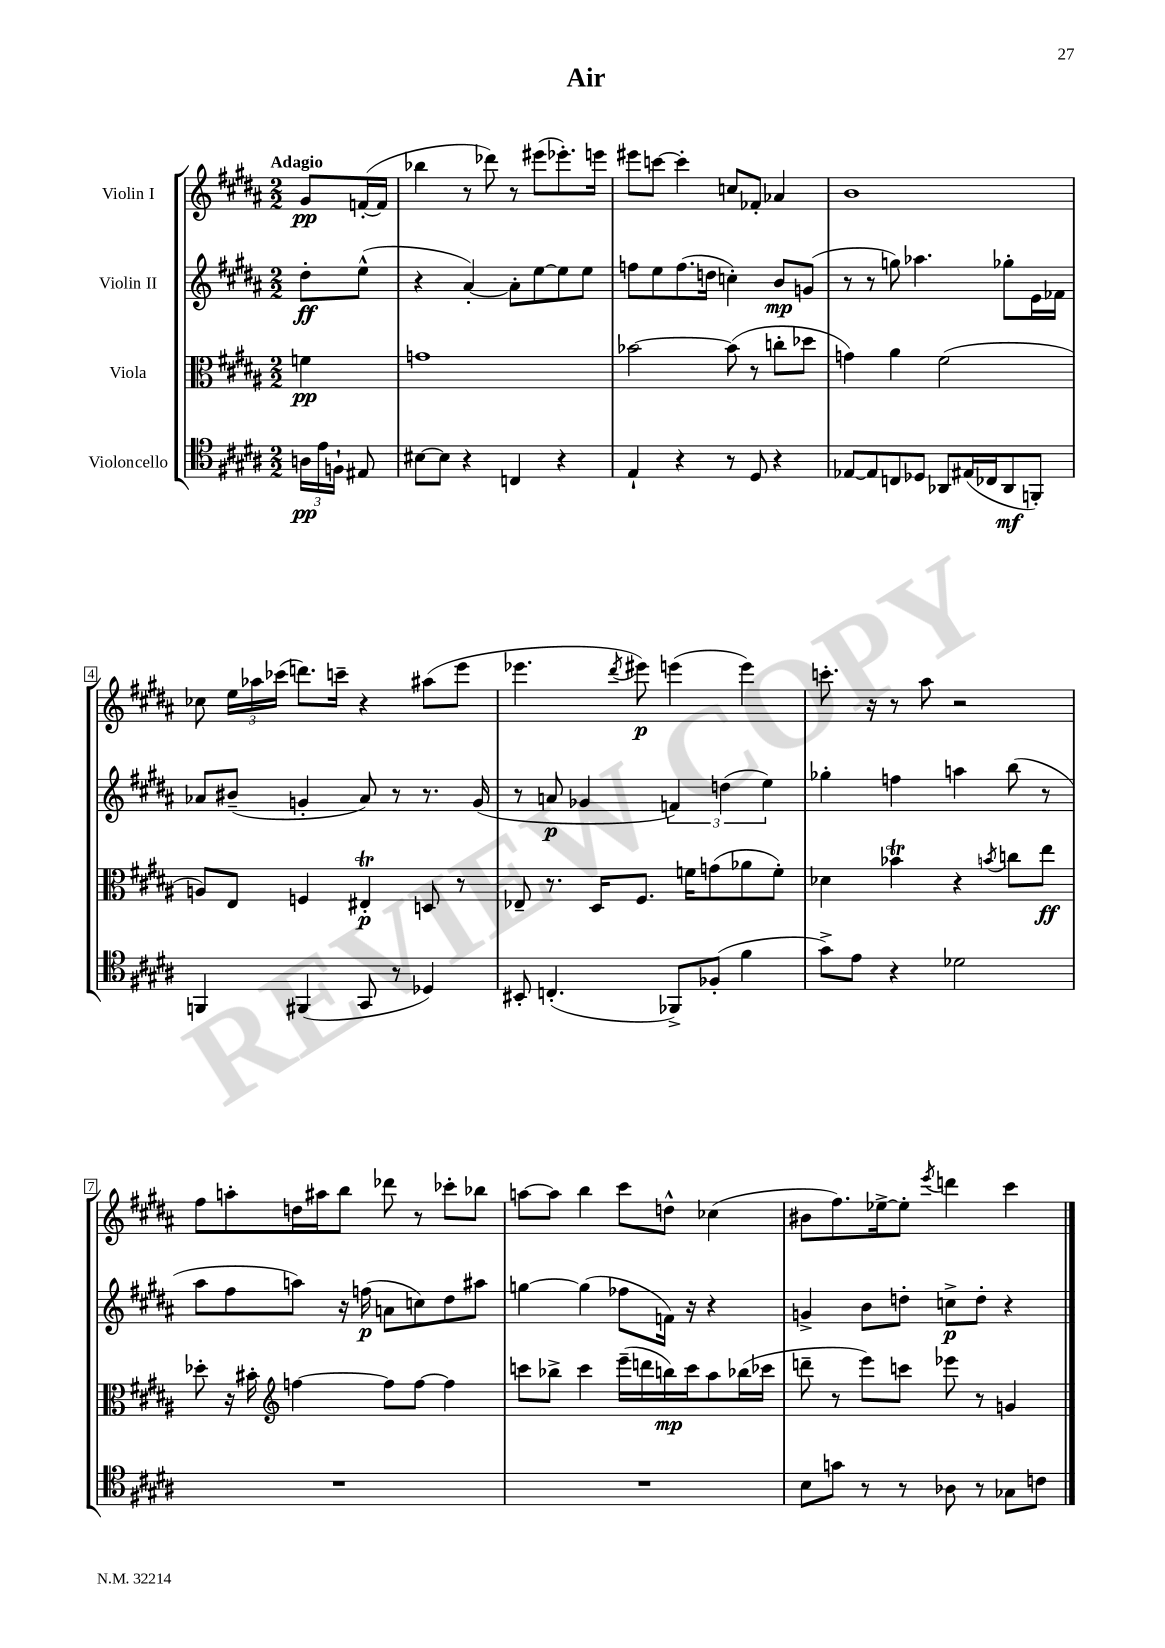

**kern	**kern	**kern	**kern
*staff4	*staff3	*staff2	*staff1
*clefC4	*clefC3	*clefG2	*clefG2
*k[f#c#g#d#a#]	*k[f#c#g#d#a#]	*k[f#c#g#d#a#]	*k[f#c#g#d#a#]
*M2/2	*M2/2	*M2/2	*M2/2
24A	4f	8dd#'	8g#
24e	.	.	.
24F`	.	.	.
8E#	.	(8ee^^	([16f'
.	.	.	16f]
=	=	=	=
[8B#	1g	4r	4bb-
8B#]	.	.	.
4r	.	[4a#')	8r
.	.	.	8ddd-)
4C	.	8a#']	8r
.	.	[8ee	(8eee#
4r	.	8ee]	8.eee-')
.	.	8ee	.
.	.	.	16eee
=	=	=	=
4E`	[2b-	8ff	8eee#
.	.	8ee	[8ccc
4r	.	(8.ff	4ccc']
.	.	16dd	.
8r	(8b-]	4cc')	8cc
8D#	8r	.	8f-'
4r	8cc'	8b	4a-
.	8dd-	(8g	.
=	=	=	=
[8E-	4g)	8r	1b
8E-]	.	8r	.
8C	4a#	8gg)	.
8D-	.	4.aa-	.
8AA-	(2f#	.	.
(16E#	.	.	.
16C-	.	.	.
8AA-	.	8gg-'	.
8FF')	.	16e	.
.	.	16f-	.
=	=	=	=
4FF	8A)	8a-	8cc-
.	8E	(8b#~	24ee
.	.	.	24aa-
.	.	.	(24ccc-
(4FF#	4F	4g'	8.ddd)
.	.	.	16ccc~
8GG#	4E#'	8a-)	4r
8r	.	8r	.
4D-)	8D	8.r	(8aa#
.	8r	.	8eee
.	.	(16g	.
=	=	=	=
8BB#'	8E-~	8r	4.eee-
(4.C'	8.r	8a	.
.	.	4g-	.
.	16D#	.	.
.	.	.	8qddd#
.	8.F#	.	8eee#)
8FF-^)	.	6f)	(4eee
.	16f	.	.
(8F-'	(8g	.	.
.	.	(6dd	.
4f#	8a-	.	4eee)
.	.	6ee)	.
.	8f')	.	.
=	=	=	=
8g#^)	4d-	4gg-'	8.ccc'
8e	.	.	.
.	.	.	16r
4r	4b-	4ff	8r
.	.	.	8aa#
2d-	4r	4aa	2r
.	8qb	.	.
.	8cc	(8bb	.
.	8ee	8r	.
=	=	=	=
1r	8dd-'	8aa#	8ff#
.	16r	8ff#	8aa'
.	16b#'	.	.
*	*clefG2	*	*
.	[4ff	8aa)	16dd
.	.	.	16aa#
.	.	16r	8bb
.	.	(16ff	.
.	8ff]	8a	8ddd-
.	[8ff	8cc)	8r
.	4ff]	8dd#	8ccc-'
.	.	8aa#	8bb-
=	=	=	=
1r	8ccc	[4gg	[8aa
.	8bb-^	.	8aa]
.	4ccc	(4gg]	4bb
.	(16eee~	8ff-	8ccc#
.	16ddd	.	.
.	16bb)	16f)	8dd^^
.	16ccc	16r	.
.	8aa#	4r	(4cc-
.	(16bb-	.	.
.	16ccc-	.	.
=	=	=	=
8B	8ddd~	4g^	8b#
8g	8r	.	8.ff#)
8r	8eee)	8b	.
.	.	.	[16ee-^
8r	8ccc	8dd'	8ee-']
.	.	.	8qeee
8A-	8eee-	8cc^	4ddd
8r	8r	8dd'	.
8G-	4g	4r	4ccc#
8c	.	.	.
==	==	==	==
*-	*-	*-	*-
